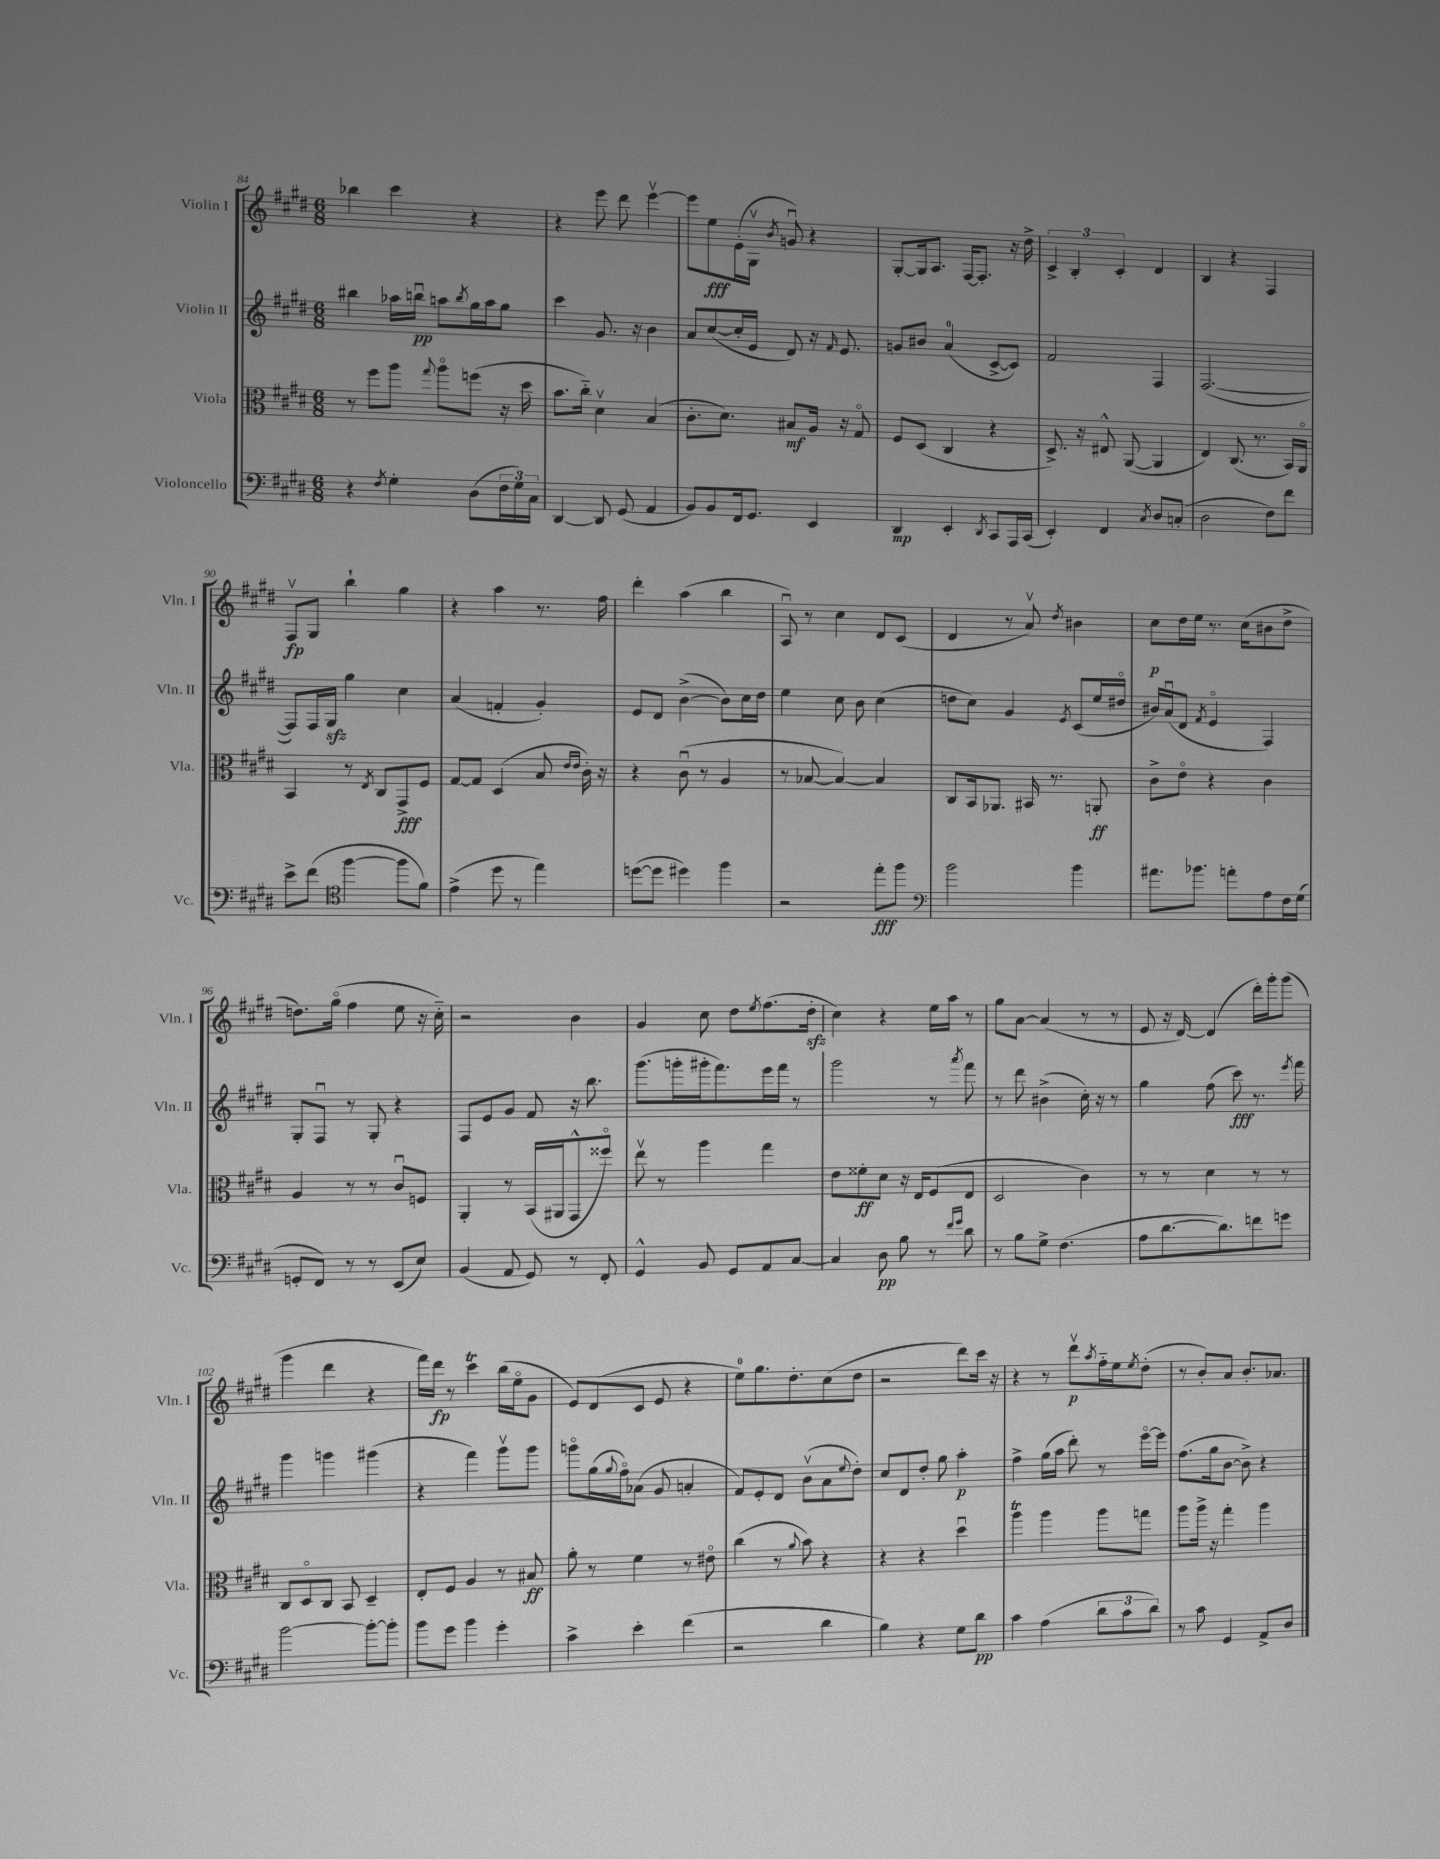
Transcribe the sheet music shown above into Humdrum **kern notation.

**kern	**dynam	**kern	**dynam	**kern	**dynam	**kern	**dynam
*part4	*part4	*part3	*part3	*part2	*part2	*part1	*part1
*staff4	*staff4	*staff3	*staff3	*staff2	*staff2	*staff1	*staff1
*I"Violoncello	*	*I"Viola	*	*I"Violin II	*	*I"Violin I	*
*I'Vc.	*	*I'Vla.	*	*I'Vln. II	*	*I'Vln. I	*
*clefF4	*	*clefC3	*	*clefG2	*	*clefG2	*
*k[f#c#g#d#]	*	*k[f#c#g#d#]	*	*k[f#c#g#d#]	*	*k[f#c#g#d#]	*
*M6/8	*	*M6/8	*	*M6/8	*	*M6/8	*
=84	=84	=84	=84	=84	=84	=84	=84
4r	.	8r	.	4bb#X\	.	4bb-X\	.
.	.	8ff#\L	.	.	.	.	.
8qF#/	.	.	.	.	.	.	.
4G#'\	.	8aa\J	.	16aa-X\LL	.	4ccc#\	.
.	.	.	.	16bbnu\JJ	pp	.	.
.	.	8qqgg#/	.	.	.	.	.
.	.	8aa\L	.	8aan\L	.	.	.
.	.	.	.	8qbb/	.	.	.
(8D#\L	.	(8ffn\J	.	16gg#\L	.	4r	.
.	.	.	.	16aa\J	.	.	.
24F#\L	.	16r	.	8gg#\J	.	.	.
24G#\)	.	.	.	.	.	.	.
.	.	16dd#\	.	.	.	.	.
24C#\JJ	.	.	.	.	.	.	.
=85	=85	=85	=85	=85	=85	=85	=85
[4DD#/	.	8.b\L	.	4ccc#\	.	4r	.
.	.	16cc#\Jk)	.	.	.	.	.
8DD#/]	.	4d#v\	.	8.g#/	.	8eee\	.
(8GG#/	.	.	.	.	.	8ddd#\	.
.	.	.	.	16r	.	.	.
4AA/	.	(4B/	.	4b\	.	[4eeev\	.
=86	=86	=86	=86	=86	=86	=86	=86
8BB/L)	.	8.c#'\L	.	8a/L	.	8eee\L]	.
8BB/	.	.	.	([8cc#/	.	8ee\	fff
.	.	8.d#\J)	.	.	.	.	.
16FF#/k	.	.	.	16cc#'/L]	.	(16e'\L	.
8.GG#/J	.	.	.	16e/JJ	.	16G#v\JJ	.
.	.	.	.	.	.	8qb/	.
.	.	8B#X/L	mf	8d#/)	.	8gnu/)	.
4EE/	.	16A/Jk	.	16r	.	4r	.
.	.	.	.	16qqf#/	.	.	.
.	.	16r	.	8.e/	.	.	.
.	.	8G#/	.	.	.	.	.
=87	=87	=87	=87	=87	=87	=87	=87
4DD#/	mp	8F#/L	.	8gn/L	.	[8G#'/L	.
.	.	(8D#/J	.	8b#X/J	.	16G#/k]	.
.	.	.	.	.	.	8.A/J	.
4EE'/	.	4C#/	.	(4a/	.	.	.
.	.	.	.	.	.	[16F#/KL	.
.	.	.	.	.	.	8.F#'/J]	.
8qDD#/	.	.	.	.	.	.	.
8CC#/L	.	4r	.	[8c#^/L	.	.	.
16AAA/L	.	.	.	8c#/J])	.	16r	.
(16CC#/JJ	.	.	.	.	.	16dd#^\	.
=88	=88	=88	=88	=88	=88	=88	=88
4EE'/)	.	8.D#^/)	.	2f#/	.	6c#^/	.
.	.	.	.	.	.	6B'/	.
.	.	16r	.	.	.	.	.
4FF#/	.	8E#X^^/	.	.	.	.	.
.	.	.	.	.	.	6c#'/	.
.	.	([8AA/	.	.	.	.	.
8qC#/	.	.	.	.	.	.	.
8D#/L	.	4AA/]	.	4F#/	.	4d#/	.
(8Cn'/J	.	.	.	.	.	.	.
=89	=89	=89	=89	=89	=89	=89	=89
2D#\	.	4E/)	.	([2.F#/	.	4B/	.
.	.	(8.C#/	.	.	.	4r	.
.	.	8.r	.	.	.	.	.
8F#\L)	.	.	.	.	.	4F#/	.
8f#\J	.	16BB/LL)	.	.	.	.	.
.	.	16AA/JJ	.	.	.	.	.
!!LO:LB:g=z
=90	=90	=90	=90	=90	=90	=90	=90
8e^\L	.	4BB/	.	8F#/L])	.	8F#v/L	fp
(8f#\J	.	.	.	16F#/L	.	8G#/J	.
.	.	.	.	16G#zz/JJ	.	.	.
*clefC4	*	*	*	*	*	*	*
[4ff#\	.	8r	.	4gg#\	.	4bb`\	.
.	.	8qE/	.	.	.	.	.
.	.	8C#/L	.	.	.	.	.
8ff#\L]	.	8GG#^/	fff	4cc#\	.	4gg#\	.
8f#\J)	.	8F#/J	.	.	.	.	.
=91	=91	=91	=91	=91	=91	=91	=91
(4e^\	.	[8G#/L	.	(4a/	.	4r	.
.	.	8G#/J]	.	.	.	.	.
8dd#\	.	(4D#/	.	4fn'/	.	4aa\	.
8r	.	.	.	.	.	.	.
4ee\)	.	8B/	.	4g#'/)	.	8.r	.
.	.	16qqe/LL	.	.	.	.	.
.	.	16qqe/JJ	.	.	.	.	.
.	.	16c#'\)	.	.	.	.	.
.	.	16r	.	.	.	16ff#\	.
=92	=92	=92	=92	=92	=92	=92	=92
([8ddn\L	.	4r	.	8e/L	.	4ddd#'\	.
8dd\J]	.	.	.	8d#/J	.	.	.
4dd#X\)	.	(8c#u\	.	([4b^\	.	(4aa\	.
.	.	8r	.	.	.	.	.
4ff#\	.	4A/	.	8b\L])	.	4bb\	.
.	.	.	.	16cc#\L	.	.	.
.	.	.	.	16dd#\JJ	.	.	.
=93	=93	=93	=93	=93	=93	=93	=93
2r	.	8r	.	4ee\	.	8Au/)	.
.	.	[8B-X/	.	.	.	8r	.
.	.	4B-/_)	.	8cc#\	.	4cc#\	.
.	.	.	.	8b\	.	.	.
8ee'\L	fff	4B-/]	.	(4cc#\	.	8d#/L	.
8ff#\J	.	.	.	.	.	(8c#/J	.
=94	=94	=94	=94	=94	=94	=94	=94
*clefF4	*	*	*	*	*	*	*
2b\	.	8C#/L	.	8ddn\L	.	4d#/	.
.	.	16BB/k	.	8cc#\J)	.	.	.
.	.	8.AA-X/J	.	.	.	.	.
.	.	.	.	4g#/	.	8r	.
.	.	16BB#X/	.	.	.	8av/)	.
.	.	8.r	.	.	.	.	.
.	.	.	.	8qe/	.	8qdd#/	.
4b\	.	.	.	(8c#/L	.	4b#X\	.
.	.	8AAn'/	ff	16ee/L	.	.	.
.	.	.	.	16dd#X/JJ	.	.	.
=95	=95	=95	=95	=95	=95	=95	=95
8.a#X\L	.	8c#^\L	.	16b#X/LL)	.	8cc#\L	p
.	.	.	.	(16au/J	.	.	.
.	.	8e\J	.	8d#/J	.	16dd#\L	.
8.b-X\J	.	.	.	.	.	16ee\JJ	.
.	.	.	.	8qf#/	.	.	.
.	.	4r	.	4e/	.	8.r	.
8an'\L	.	.	.	.	.	.	.
.	.	.	.	.	.	(16cc#\KL	.
8A\	.	4c#\	.	4F#/)	.	8b#X\	.
16F#\L	.	.	.	.	.	8dd#^\J	.
(16G#\JJ	.	.	.	.	.	.	.
!!LO:LB:g=z
=96	=96	=96	=96	=96	=96	=96	=96
8GGn'/L	.	4A/	.	8G#'/L	.	8.ddn\L)	.
8FF#/J)	.	.	.	8F#u/J	.	.	.
.	.	.	.	.	.	(16gg#\Jk	.
8r	.	8r	.	8r	.	4ff#\	.
8r	.	8r	.	8G#'/	.	.	.
(8EE/L	.	8c#u/L	.	4r	.	8ee\	.
8E/J)	.	8Fn/J	.	.	.	16r	.
.	.	.	.	.	.	16cc#\)	.
=97	=97	=97	=97	=97	=97	=97	=97
(4BB/	.	4AA'/	.	8F#/L	.	2r	.
.	.	.	.	8e/	.	.	.
8AA/	.	8r	.	8g#/J	.	.	.
8GG#/)	.	(16BB/LL	.	8f#/	.	.	.
.	.	16AA#X/J	.	.	.	.	.
8r	.	8GG#^^/	.	16r	.	4b\	.
.	.	.	.	8.bb\	.	.	.
8FF#'/	.	8ff##X/J)	.	.	.	.	.
=98	=98	=98	=98	=98	=98	=98	=98
4GG#^^/	.	8eev\	.	(8.ggg#\L	.	4g#/	.
.	.	8r	.	.	.	.	.
.	.	.	.	16gggn'\L	.	.	.
8BB/	.	4aa\	.	16ggg#X'\J	.	8cc#\	.
.	.	.	.	8.fff#\)	.	.	.
8GG#/L	.	.	.	.	.	8dd#\L	.
.	.	.	.	.	.	8qee/	.
8AA/	.	4gg#\	.	16eee\L	.	(8.ff#\	.
.	.	.	.	16fff#\JJ	.	.	.
[8C#/J	.	.	.	8r	.	.	.
.	.	.	.	.	.	16dd#zz'\Jk	.
=99	=99	=99	=99	=99	=99	=99	=99
4C#/]	.	8e\L	.	2ggg#\	.	4cc#\)	.
.	.	8f##X'\	ff	.	.	.	.
8D#\	pp	8d#\J	.	.	.	4r	.
8B\	.	16r	.	.	.	.	.
.	.	16E/KL	.	.	.	.	.
8r	.	(8F#/	.	8r	.	16ee\LL	.
.	.	.	.	.	.	16aa\JJ	.
16qqf#/LL	.	.	.	.	.	.	.
16qqg#/JJ	.	.	.	8qaaa/	.	.	.
8d#\	.	8E/J	.	8fff#\	.	8r	.
=100	=100	=100	=100	=100	=100	=100	=100
8r	.	2D#/	.	8r	.	8gg#\L	.
8B\L	.	.	.	8ddd#\	.	[8a\J	.
8G#^\J	.	.	.	(4b#X^\	.	(4a/]	.
(4.F#\	.	.	.	.	.	.	.
.	.	4c#\)	.	16cc#'\)	.	8r	.
.	.	.	.	16r	.	.	.
.	.	.	.	8r	.	8r	.
=101	=101	=101	=101	=101	=101	=101	=101
8A\L	.	8r	.	4gg#\	.	8e/	.
[8.d#\	.	8r	.	.	.	16r	.
.	.	.	.	.	.	[16d#/)	.
.	.	4d#\	.	(8ff#\	.	(4d#/]	.
8.d#\])	.	.	.	.	.	.	.
.	.	.	.	8ccc#\)	fff	.	.
8fn\	.	8r	.	8.r	.	16ddd#'\LL)	.
.	.	.	.	.	.	16ggg#'\J	.
8gn\J	.	8r	.	.	.	(8ggg#\J	.
.	.	.	.	8qeee/	.	.	.
.	.	.	.	16fff#\	.	.	.
!!LO:LB:g=z
=102	=102	=102	=102	=102	=102	=102	=102
[2b\	.	8C#/L	.	4ggg#\	.	4ggg#\	.
.	.	8D#/	.	.	.	.	.
.	.	8C#/J	.	4gggn\	.	4ddd#\	.
.	.	8BB/	.	.	.	.	.
8b'\L_	.	4D#~/	.	(4ggg#X\	.	4r	.
8b'\J]	.	.	.	.	.	.	.
=103	=103	=103	=103	=103	=103	=103	=103
8b\L	.	8E'/L	.	4r	.	16fff#\LL)	.
.	.	.	.	.	.	16ddd#\JJ	fp
8g#\J	.	8F#/J	.	.	.	8r	.
4b\	.	4A/	.	4fff#\)	.	4ccc#T\	.
4g#'\	.	8r	.	8ggg#v\L	.	(16bb\LL	.
.	.	.	.	.	.	16ee\J	.
.	.	8B#X/	ff	8ggg#\J	.	8g#\J	.
=104	=104	=104	=104	=104	=104	=104	=104
4c#^\	.	8a'\	.	8gggn\L	.	8e/L)	.
.	.	8r	.	(16gg#\L	.	(8d#/	.
.	.	.	.	8qqgg#/	.	.	.
.	.	.	.	16ff#\J)	.	.	.
4e'\	.	4f#\	.	(8a-X\J	.	8c#/J	.
.	.	.	.	8g#/	.	8e/	.
(4f#\	.	8r	.	4an'/	.	4r	.
.	.	8e#X\	.	.	.	.	.
=105	=105	=105	=105	=105	=105	=105	=105
2r	.	(4cc#\	.	8f#/L)	.	8ee\L)	.
.	.	.	.	8e'/	.	8.gg#\	.
.	.	8r	.	8d#/J	.	.	.
.	.	.	.	.	.	8.dd#'\	.
.	.	8qqa/	.	.	.	.	.
.	.	8b\)	.	(8bv\L	.	.	.
4d#\	.	4r	.	8a\	.	(8cc#\	.
.	.	.	.	8qqee/	.	.	.
.	.	.	.	8dd#'\J)	.	8dd#\J	.
=106	=106	=106	=106	=106	=106	=106	=106
4B\)	.	4r	.	8cc#/L	.	2r	.
.	.	.	.	8d#/	.	.	.
4r	.	4r	.	8dd#'/J	.	.	.
.	.	.	.	8gg#\	.	.	.
8G#\L	.	4dd#u\	.	4aa'\	p	8ddd#\L)	.
8d#\J	pp	.	.	.	.	16ccc#\Jk	.
.	.	.	.	.	.	16r	.
=107	=107	=107	=107	=107	=107	=107	=107
4c#\	.	4aaT\	.	4ff#^\	.	4r	.
(4A\	.	4aa\	.	(16gg#\LL	.	8r	.
.	.	.	.	16aa\JJ	.	.	.
.	.	.	.	8ddd#'\)	.	8ddd#v\L	p
.	.	.	.	.	.	8qaa/	.
12d#\L	.	8aa\L	.	8r	.	16ff#\L	.
.	.	.	.	.	.	16ee\J	.
12c#\	.	.	.	.	.	.	.
.	.	.	.	.	.	8qee/	.
.	.	8ggn\J	.	[16eee\LL	.	(8dd#'\J	.
12d#\J)	.	.	.	.	.	.	.
.	.	.	.	16eee\JJ]	.	.	.
=108	=108	=108	=108	=108	=108	=108	=108
8r	.	8aa\L	.	(8.ff#\L	.	8r	.
8c#\	.	16aa^\Jk	.	.	.	8b'/L)	.
.	.	16r	.	16gg#\k	.	.	.
4GG#/	.	4gg#'\	.	[8b\J	.	8a/J	.
.	.	.	.	8b^\])	.	8.b'/L	.
8AA^/L	.	4aa\	.	4r	.	.	.
.	.	.	.	.	.	8.a-X/J	.
8D#/J	.	.	.	.	.	.	.
==	==	==	==	==	==	==	==
*-	*-	*-	*-	*-	*-	*-	*-
